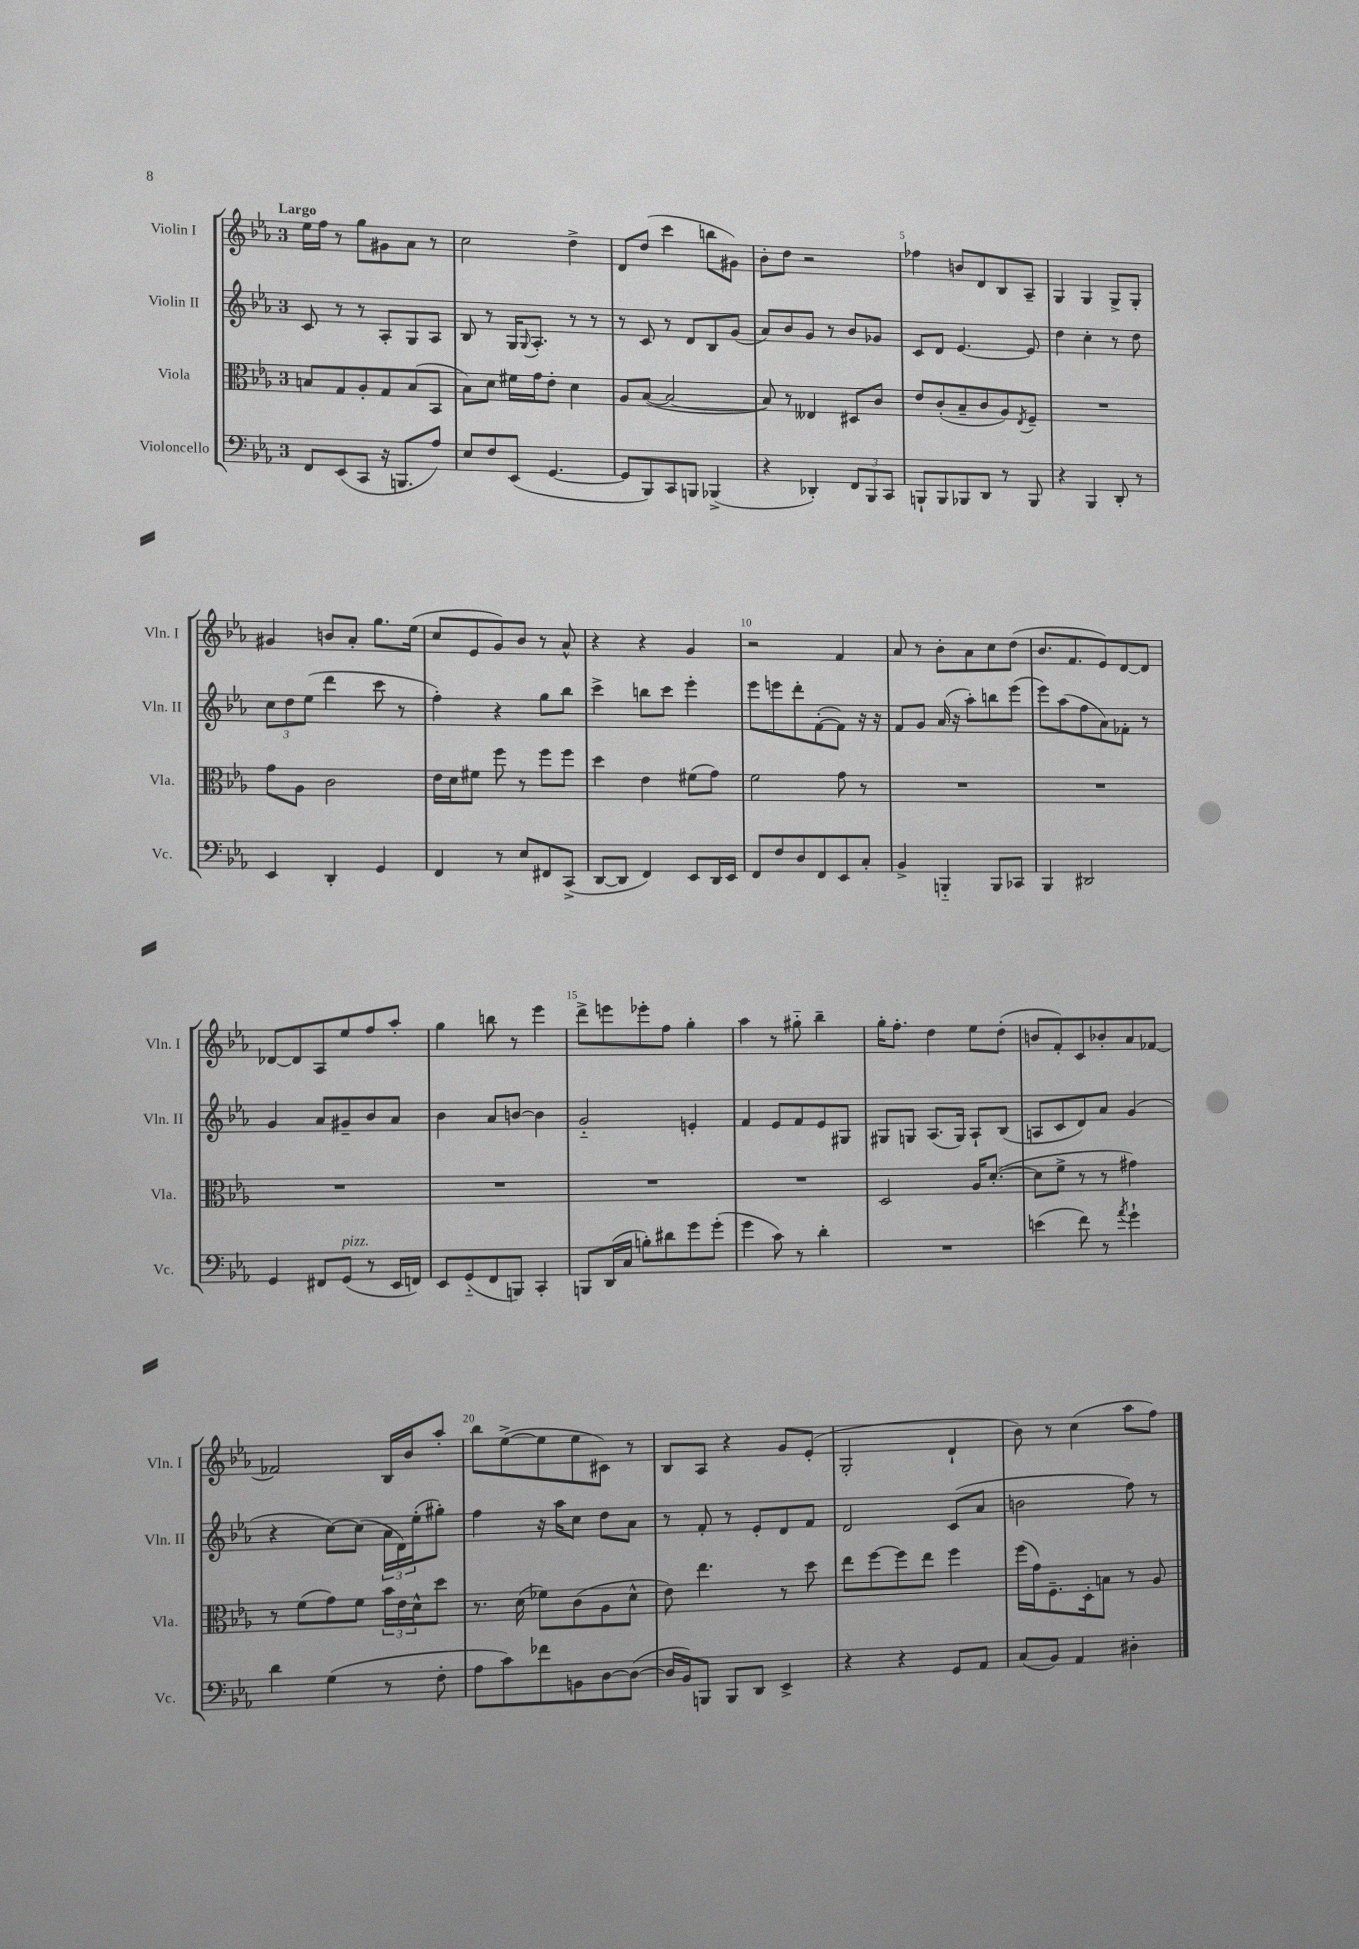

**kern	**kern	**kern	**kern
*part4	*part3	*part2	*part1
*staff4	*staff3	*staff2	*staff1
*I"Violoncello	*I"Viola	*I"Violin II	*I"Violin I
*I'Vc.	*I'Vla.	*I'Vln. II	*I'Vln. I
*clefF4	*clefC3	*clefG2	*clefG2
*k[b-e-a-]	*k[b-e-a-]	*k[b-e-a-]	*k[b-e-a-]
*M3/4	*M3/4	*M3/4	*M3/4
=1	=1	=1	=1
!	!	!	!LO:TX:a:B:t=Largo
8FF/L	8Bn/L	8c/	16ee-\LL
.	.	.	16ff\JJ
(8EE-/	8G/	8r	8r
8CC/J	8A-'/	8r	8gg\L
16r	8G/	8A-'/L	8g#X\
8.BBBn/L	.	.	.
.	(8B/	8G/	8a-\J
8A-/J)	8BB-/J	8A-/J	8r
=2	=2	=2	=2
8E-/L	8B-\L)	8B-/	2cc\
8F/	8d\J	8r	.
(8EE-/J	16f#X\LL	16G/KL	.
.	.	8qqG/	.
.	16g\J	8.A-'/J	.
[4.GG/	8e-'\J	.	.
.	4d\	8r	4dd^\
.	.	8r	.
=3	=3	=3	=3
8GG/L]	8A-/L	8r	8d/L
8BBB-/)	([8B-/J	8c/	(8dd/J
8CC/	2B-/_	8r	4ccc\
8BBBn/J	.	8d/L	.
(4BBB-X^/	.	8B-/	8bbn\L
.	.	(8g/J	8g#X\J)
=4	=4	=4	=4
4r	8B-/])	8a-/L)	8b-'\L
.	8r	8b-/	8dd\J
4DD-X'/)	4E--X/	8g/J	2r
.	.	8r	.
12FF/L	8D#X/L	8b-/L	.
12BBB-/	.	.	.
.	8c/J	8g-X/J	.
12CC/J	.	.	.
=5	=5	=5	=5
8BBBn`/L	8e-/L	8c/L	4ff-X\
8BBB/	(8c'/	8d/J	.
8BBB-X/	8B-~/	[4.e-/	8bn/L
8DD/J	8c/	.	8d/
8r	8A-/)	.	8B-/
.	8qE-/	.	.
8BBB-/	8F~/J	8e-/]	8A-~/J
=6	=6	=6	=6
4r	2.r	4dd\	4G/
4BBB-/	.	4cc'\	4G/
8DD'/	.	8r	8G^/L
8r	.	8dd\	8G'/J
!!LO:LB:g=z
=7	=7	=7	=7
4EE-/	8g\L	12cc\L	4g#X/
.	.	12dd\	.
.	8A-\J	.	.
.	.	(12ee-\J	.
4DD'/	2c\	4ddd\	8bn/L
.	.	.	8a-'/J
4GG/	.	8ccc\	8.gg\L
.	.	8r	.
.	.	.	(16ee-\Jk
=8	=8	=8	=8
4FF/	16e-\LL	4ff'\)	8cc/L
.	16d\J	.	.
.	8f#X\J	.	8e-/
8r	8ff\	4r	8g/)
8E-/L	8r	.	8b-/J
8FF#X/	8ff\L	8gg\L	8r
(8CC^/J	8ff\J	8bb-\J	8a-^^/
=9	=9	=9	=9
[8DD/L	4dd\	4ccc^\	4r
8DD/J]	.	.	.
4FF/)	4e-\	8bbn\L	4r
.	.	8ccc\J	.
8EE-/L	(8f#X\L	4eee-'\	4g/
16DD/L	8g\J)	.	.
16EE-/JJ	.	.	.
=10	=10	=10	=10
8FF/L	2f\	8eee-\L	2r
8F/	.	8eeen\	.
8D/	.	8ddd'\	.
8FF/	.	([8f'\	.
8EE-/	8g\	8f\J])	4f/
8C'/J	8r	16r	.
.	.	16r	.
=11	=11	=11	=11
4BB-^/	2.r	8f/L	8a-/
.	.	8g/J	8r
4BBBn/	.	(16a-/	8b-'\L
.	.	16r	.
.	.	8aa-'\L)	8a-\
8BBB/L	.	8bbn\	8cc\
8CC-X/J	.	(8eee-\J	(8dd\J
=12	=12	=12	=12
4BBB-/	2.r	8eee-\L)	8.b-/L
.	.	(8aa-\	.
.	.	.	8.f/
2DD#X/	.	8ff\	.
.	.	8a-\)	8e-/)
.	.	8f-X'\J	[8d/
.	.	8r	8d/J]
!!LO:LB:g=z
=13	=13	=13	=13
4GG/	2.r	4g/	[8d-X/L
.	.	.	8d-/]
8FF#X/L	.	8a-/L	8A-/
!LO:TX:a:i:t=pizz.	!	!	!
(8GG/J	.	8g#X~/	8ee-/
8r	.	8b-/	8ff/
16EE-/LL	.	8a-/J	8aa-'/J
16FFn/JJ)	.	.	.
=14	=14	=14	=14
8EE-/L	2.r	4b-\	4gg\
(8GG/	.	.	.
8FF/	.	8a-/L	8bbn\
8BBBn/J)	.	[8bn/J	8r
4CC'/	.	4b\]	4eee-\
=15	=15	=15	=15
8BBBn/L	2.r	2g/	8ddd^\L
(16DD/L	.	.	8eeen\
16C/JJ	.	.	.
8Bn'\L)	.	.	8eee-X'\
8d#X\	.	.	8ff\J
8g\	.	4en'/	4gg'\
(8g'\J	.	.	.
=16	=16	=16	=16
4g\	2.r	4f/	4aa-\
8c\)	.	8e-/L	8r
8r	.	8f/	8gg#X\
4d'\	.	8e-/	4bb-~\
.	.	8G#X/J	.
=17	=17	=17	=17
2.r	2D/	8G#X/L	16gg'\KL
.	.	.	8.ff'\J
.	.	8Gn/J	.
.	.	(8.A-/L	4dd\
.	.	16G/Jk)	.
.	16A-/KL	8A-`/L	8ee-\L
.	([8.d'/J	.	.
.	.	(8B-/J	(8dd'\J
=18	=18	=18	=18
(4en\	8d\L]	8An/L	8bn/L
.	8f^\J	8c/	8f'/)
8f\)	8r	8d/)	8c/
8r	8r	8a-/J	8b-X'/
8qa-/	.	.	.
4g`\	4g#X\)	(4g/	8a-/
.	.	.	[8f-X/J
!!LO:LB:g=z
=19	=19	=19	=19
4d\	8r	4r	2f-X/]
.	(8f\L	.	.
(4G\	8g\)	[8cc\L)	.
.	8f\J	(8cc\J]	.
8r	24b-\LL	24a-\LL	16B-/LL
.	24e-\	24d\)	.
.	.	.	16b-/J
.	24d^^\J	(24ee-'\J	.
8F'\	8dd\J	8gg#X'\J)	8aa-'/J
=20	=20	=20	=20
8A-\L	8.r	4ff\	8bb-\L
8c\)	.	.	([8ee-^\
.	(16d\	.	.
8f-X\	8f-X\L)	16r	8ee-\]
.	.	16aa-\KL	.
8BBn\	(8c\	8cc\J	8ee-\
[8D\	8A-\	8dd\L	8c#X\J)
(8D\J_	8d^^\J	8a-\J	8r
=21	=21	=21	=21
16D/LL]	8e-\)	8r	8B-/L
16BB-/J)	.	.	.
8BBBn/J	4.ee-\	8f'/	8A-/J
8BBB/L	.	8r	4r
8DD/J	.	8e-'/L	.
4EE-^/	8r	8d/	8g/L
.	8dd\	8f/J	(8e-'/J
=22	=22	=22	=22
4r	8ee-\L	2d/	2G'/
.	[8ff\	.	.
4r	8ff\]	.	.
.	8ee-\J	.	.
8GG/L	4ff\	(8c/L	4d`/
8AA-/J	.	8a-/J	.
=23	=23	=23	=23
(8C/L	(16ff\LL	2bn\	8b-\)
.	16g\J)	.	.
8BB-/J)	8.F~\	.	8r
4AA-/	.	.	(4cc\
.	16D'\k	.	.
.	8Bn\J	.	.
4D#X'\	8r	8ff\)	8aa-\L
.	8A-/	8r	8ff\J)
==	==	==	==
*-	*-	*-	*-
